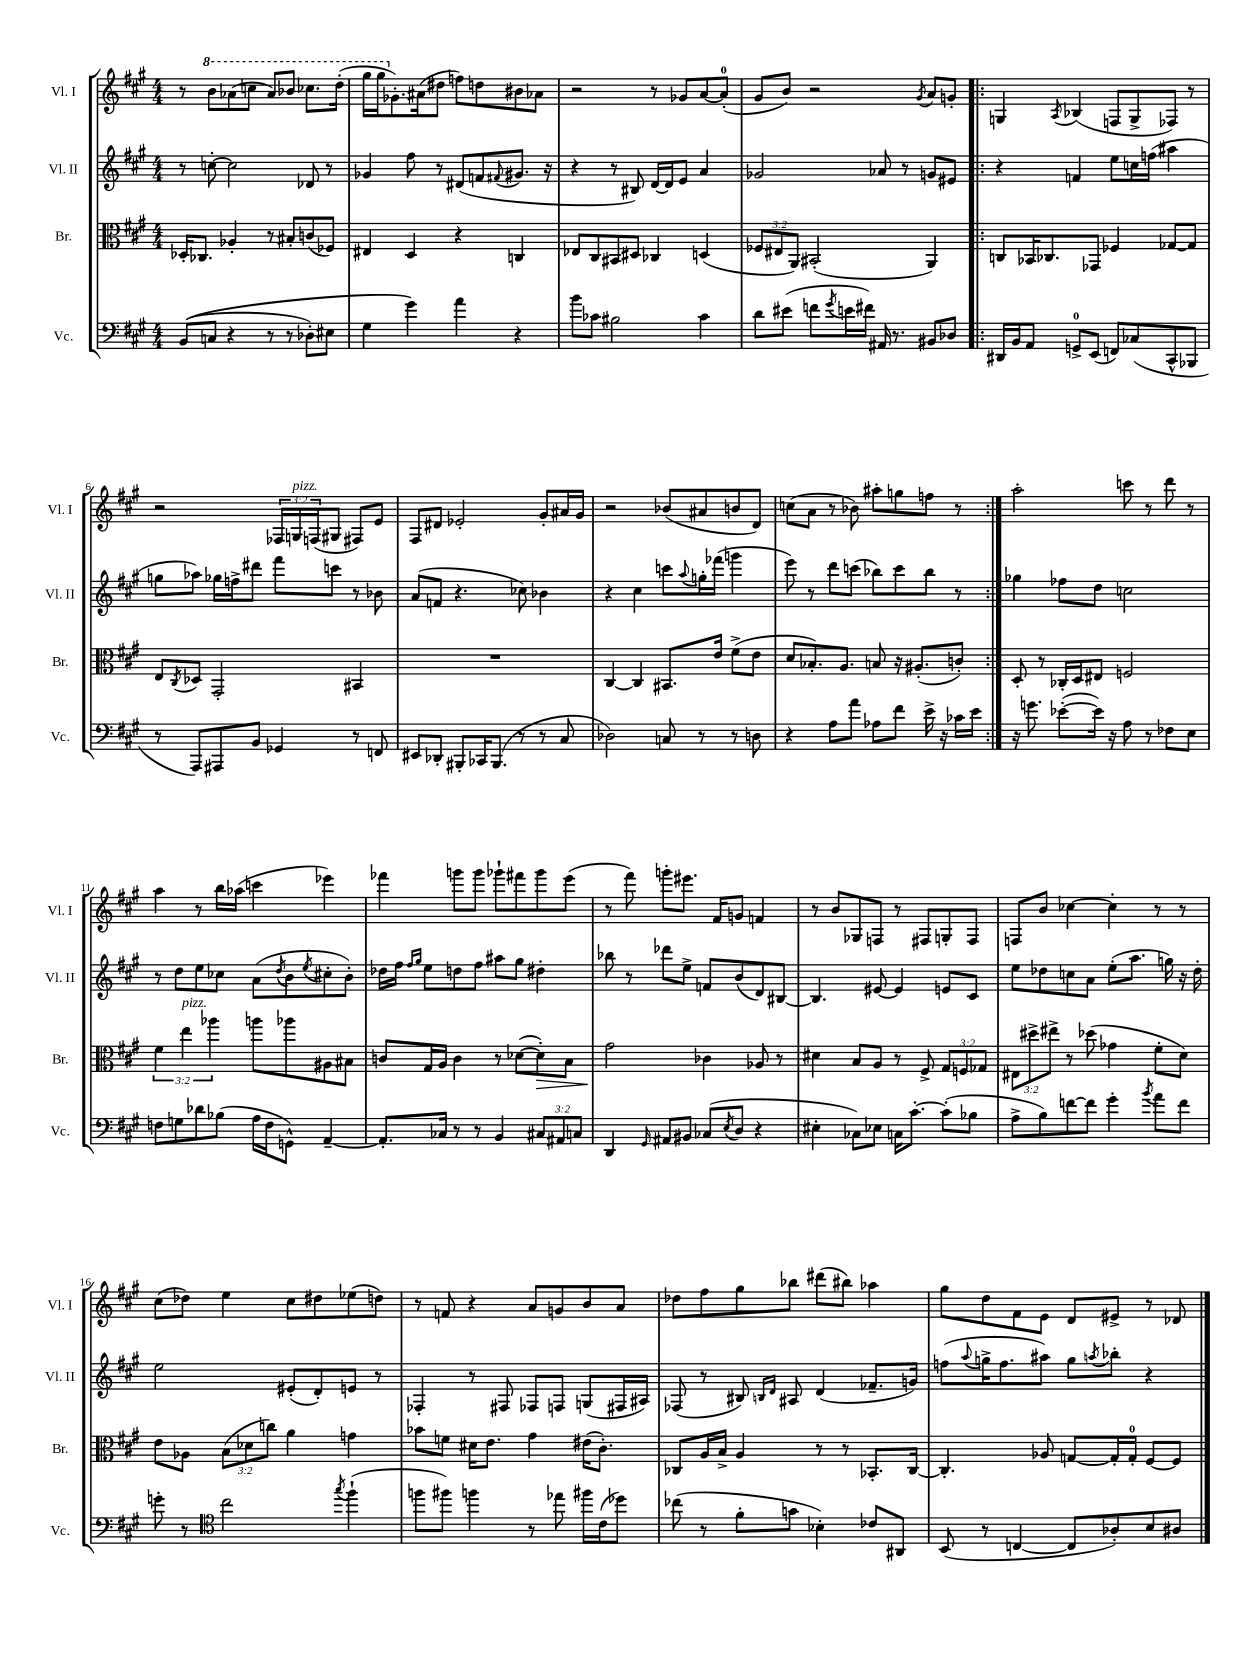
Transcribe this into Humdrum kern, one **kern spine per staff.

**kern	**kern	**kern	**kern
*staff4	*staff3	*staff2	*staff1
*clefF4	*clefC3	*clefG2	*clefG2
*k[f#c#g#]	*k[f#c#g#]	*k[f#c#g#]	*k[f#c#g#]
*M4/4	*M4/4	*M4/4	*M4/4
&((8BB/L	16D-'/LK	8r	8r
.	8.C-/J	.	.
8C/J	.	[8cc'\	8bb\L
4r	4A-'/	2cc\]	(8aa-\
.	.	.	8ccc\J
8r	8r	.	8aa-/L)
8r	8B#'/L	.	8bb-/J
8D-'\L)	(8c/	8d-/	8.ccc-\L
8E#\J	8F-/J)	8r	.
.	.	.	(16ddd'\Jk
=	=	=	=
4G#\	4E#/	4g-/	16ggg#\LL
.	.	.	16ggg#\J
.	.	.	8.g-'\)
4g#\&)	4D/	8ff#\	.
.	.	.	(16a#\k
.	.	8r	8dd#\J
4a\	4r	(8d#/L	8ff\L)
.	.	8f/	8dd\
.	.	8qqf#/	.
4r	4C/	8.g#/J	8b#\
.	.	.	8a-\J
.	.	16r	.
=	=	=	=
8b\L	8E-/L	4r	2r
8c-\J	8C#/	.	.
2B#\	8BB#/	8r	.
.	8D#/J	8B#/)	.
.	4C-/	[16d/LL	8r
.	.	16d/]J	.
.	.	8e/J	8g-/L
4c-\	(4D/	4a/	[8a/
.	.	.	(8a'/]J
=	=	=	=
8d\L	12F-/L	2g-/	8g#/L
.	12E#/	.	.
(8e#\J	.	.	8b/J)
.	12AA/J)	.	.
8f\L	(2BB#'/	.	2r
8qg#/	.	.	.
16e\L	.	.	.
16f#\JJ)	.	.	.
16AA#/	.	8a-/	.
8.r	.	.	.
.	.	8r	.
.	.	.	8qg#/
8BB#/L	4AA/)	8g/L	8a/L
8D-/J	.	8e#/J	8g'/J
=!|:	=!|:	=!|:	=!|:
16DD#/LL	8C/L	4r	4G/
16BB/J	.	.	.
8AA/J	16BB-/K	.	.
.	8.C-/	.	.
.	.	.	8qA/
8GG^/L	.	4f/	(4B-/
(8EE/J	8GG-/J	.	.
8FF/L)	4F-/	8ee\L	8F/L
(8C-/	.	16cc\L	8G^/
.	.	(16ff\JJ	.
8CC#^^/	[8G-/L	4aa#\	8F-/J)
8BBB-/J	8G-/]J	.	8r
=	=	=	=
8r	8E/L	8gg\L	2r
.	8qC#/	.	.
8AAA/L)	8D-/J	8aa-\J)	.
8AAA#/	2GG#'/	16gg-\LL	.
.	.	16ff^\J	.
8BB/J	.	8ddd#\J	.
4GG-/	.	8fff#\L	24F-/LL
.	.	.	24G/
.	.	.	(24F/J
.	.	8ccc\J	8G#/J
8r	4BB#/	8r	8F#/L)
8FF/	.	8b-\	8e/J
=	=	=	=
8EE#/L	1r	(8a/L	8F#/L
8DD-'/J	.	8f/J	8d#/J
8BBB#'/L	.	4.r	2e-'/
16CC-/K	.	.	.
(8.BBB#/J	.	.	.
8r	.	8cc-\)	.
8r	.	4b-\	8g#'/L
8C#/	.	.	16a#/L
.	.	.	16g#/JJ
=	=	=	=
2D-\)	[4C#/	4r	2r
.	4C#/]	4cc#\	.
8C/	8.BB#/L	8ccc\L	(8b-/L
.	.	8qqaa/	.
8r	.	16gg'\L	8a#/
.	16e/Jk	(16fff-\JJ	.
8r	(8f#^\L	4ggg\	8b/
8D\	8e\J	.	8d/J)
=	=	=	=
4r	8d/L	8eee\)	(8cc\L
.	8.B-'/)	8r	8a\J
8A\L	.	8ddd\L	8r
.	8.A/J	.	.
8a\J	.	(8ccc\J	8b-\)
8A-\L	8B/	8bb-\L)	8aa#'\L
8f#\J	16r	8ccc\	8gg\
.	(8.A#'/L	.	.
16e^\	.	8bb-\J	8ff\J
16r	.	.	.
16c-\LL	8c'/J)	8r	8r
16e\JJ	.	.	.
=:|!	=:|!	=:|!	=:|!
16r	8D'/	4gg-\	2aa'\
8.g\	.	.	.
.	8r	.	.
([8e-'\L	16C-'/LL	8ff-\L	.
.	16D/J	.	.
16e-\]Jk)	8E#/J	8dd\J	.
16r	.	.	.
8A\	2F/	2cc\	8ccc\
8r	.	.	8r
8F-\L	.	.	8ddd\
8E\J	.	.	8r
=	=	=	=
8F\L	6f#\	8r	4aa\
8G\	.	8dd\L	.
.	6ee\	.	.
8d-\	.	8ee\	8r
.	6aa-\	.	.
(8B-\J	.	8cc-\J	16bb\LL
.	.	.	(16aa-\JJ
16A\LL	8aa\L	(8a\L	4ccc\
16F\J	.	.	.
.	.	8qdd/	.
8GG^^\J)	8aa-\	8b\	.
.	.	8qee/	.
[4AA~/	8A#\	8cc#'\	4eee-\)
.	8B#\J	8b'\J)	.
=	=	=	=
8.AA'/]L	8c/L	16dd-\LL	4fff-\
.	.	16ff#\JJ	.
.	.	16qqff#/LL	.
.	.	16qqgg#/JJ	.
.	16G#/L	8ee\L	.
16C-/Jk	16A/JJ	.	.
8r	4c\	8dd\	8ggg\L
8r	.	8ff#\J	8ggg\J
4BB/	8r	8aa#\L	8ggg-`\L
.	([8d-\L	8gg#\J	8fff#\
12C#/L	8d-'\])	4dd#'\	8ggg-\
12AA#/	.	.	.
.	8B\J	.	(8eee\J
12C/J	.	.	.
=	=	=	=
4DD/	2g#\	8bb-\	8r
.	.	8r	8fff#\)
16qqGG#/	.	.	.
8AA#/L	.	8ddd-\L	8ggg'\L
8BB#/J	.	8ee^\J	8.eee#\J
(8C-/L	4c-\	8f/L	.
.	.	.	16f#/LK
8qE/	.	.	.
8D/J	.	(8b/	8g/J
4r	8A-/	8d/)	4f/
.	8r	[8B#/J	.
=	=	=	=
4E#'\	4d#\	4.B#/]	8r
.	.	.	8b/L
8C-\L)	8B/L	.	8G-/
8E-\J	8A/J	[8e#/	8F/J
16C\LK	8r	4e#/]	8r
[8.c#'\J	.	.	.
.	8F#^/	.	8F#/L
(8c#'\]L	12G#/L	8e/L	8G'/
.	12F/	.	.
8B-\J	.	8c#/J	8F#/J
.	12G-/J	.	.
=	=	=	=
8A^\L	12E#\L	8ee\L	8F/L
.	12dd#^\	.	.
8B\)	.	8dd-\	8b/J
.	12ee#^\J	.	.
[8f\	8r	8cc\	[4cc-\
8f\]J	(8dd-\	8a\J	.
4g#'\	4g-\	(8ee'\L	4cc-'\]
.	.	8.aa\J	.
8qb/	.	.	.
8a\L	8f#'\L	.	8r
.	.	16gg\)	.
8f\J	8d\J)	16r	8r
.	.	16dd-'\	.
=	=	=	=
8g'\	8e\L	2ee\	(8cc#\L
8r	8A-\J	.	8dd-\J)
*clefC4	*	*	*
2cc#\	(12B\L	.	4ee\
.	12d-\	.	.
.	12cc\J)	.	.
.	4a\	(8e#'/L	8cc#\L
.	.	8d'/)	8dd#\
8qgg#/	.	.	.
(4ff#`\	4g\	8e/J	(8ee-\
.	.	8r	8dd\J)
=	=	=	=
8ff\L	8b-\L	4F-'/	8r
8ff#\J)	8f\J	.	8f/
4ff\	16d#\LK	8r	4r
.	8.e\J	.	.
.	.	8F#/	.
8r	4g#\	8F-/L	8a/L
8ee-\	.	8F/J	8g/
16ff#\LL	(16e#\LK	(8G/L	8b/
(16c#\J	8.c#'\J)	.	.
8dd-\J)	.	16F#/L	8a/J
.	.	16A#/JJ)	.
=	=	=	=
(8cc-\	8C-/L	(8F-/	8dd-\L
8r	16A/L	8r	8ff#\
.	16B^/JJ	.	.
8f#'\L	4A/	8B#/)	8gg#\
.	.	16qqB/LL	.
.	.	16qqd/JJ	.
8g\J	.	8A#/	8bb-\J
4B-'\)	8r	(4d/	(8ddd#\L
.	8r	.	8bb#\J)
8c-/L	8.BB-'/L	8.f-~/L	4aa-\
8AA#/J	.	.	.
.	[16C-/Jk	16g/Jk)	.
=	=	=	=
(8BB/	4.C-'/]	(8ff\L	8gg#\L
.	.	8qqaa/	.
8r	.	16gg^\K	8dd\
.	.	8.ff\	.
[4C/	.	.	8f#\
.	8A-/	8aa#\J)	8e\J
8C/]L	[8G/L	8gg\L	8d/L
.	.	8qaa/	.
8A-'/)	16G'/]L	8bb-'\J	8e#^/J
.	16G'/JJ	.	.
8B/	[8F#/L	4r	8r
8A#/J	8F#/]J	.	8d-/
==	==	==	==
*-	*-	*-	*-
